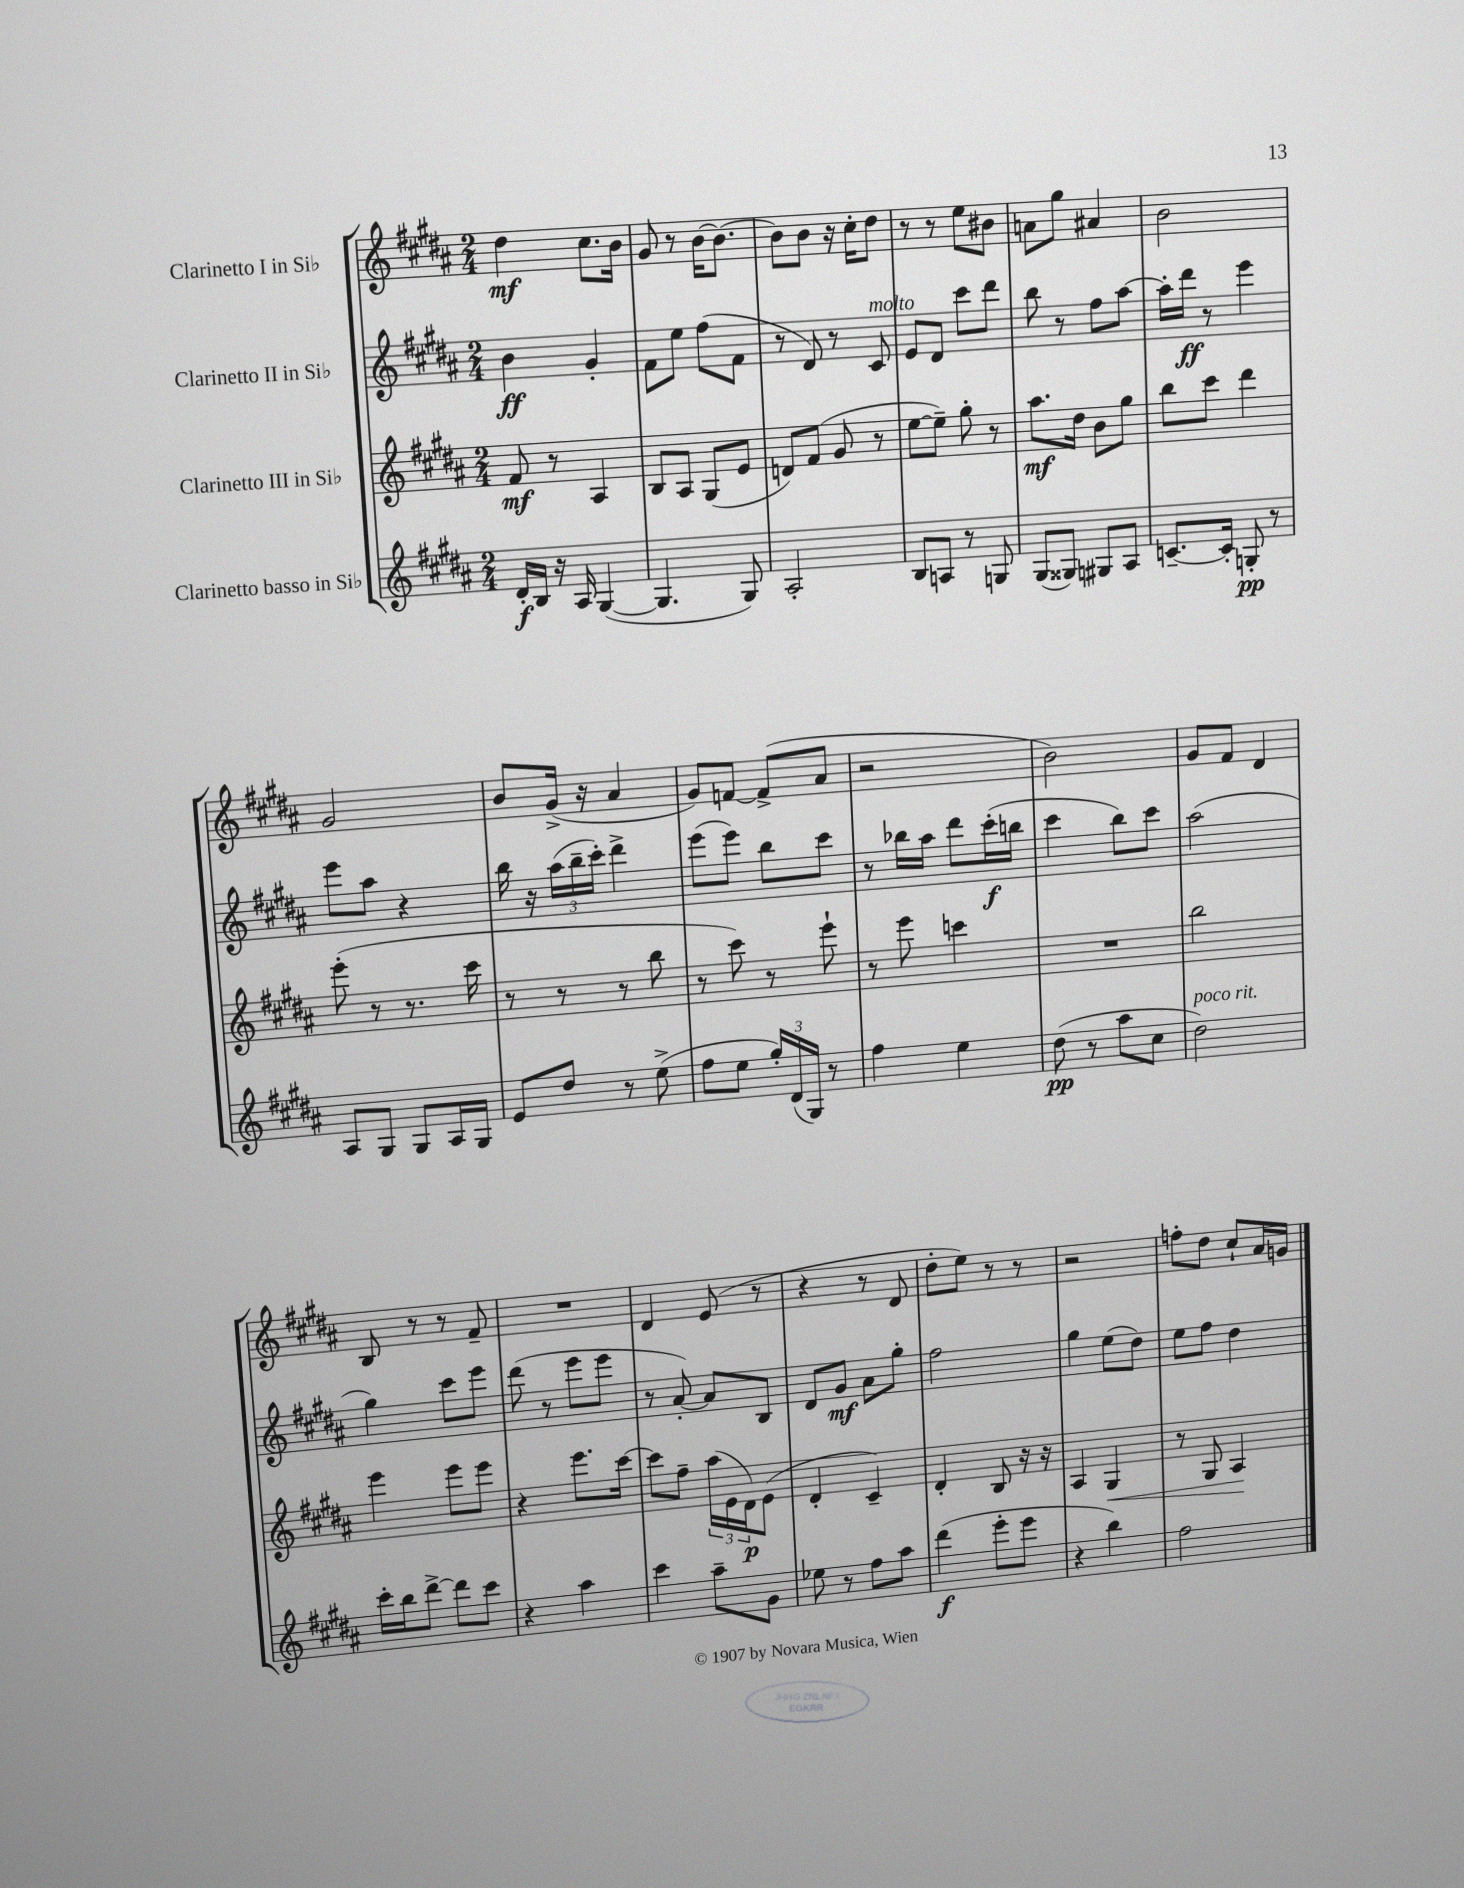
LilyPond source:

<<
\new StaffGroup <<
\new Staff = "s0" \with { instrumentName = "Clarinetto I in Sib" } {
    \clef treble \key b \major \numericTimeSignature \time 2/4
    dis''4\mf cis''8. b'16 |
    gis'8 r8 b'16~ b'8.~ |
    b'8 b'8 r16 cis''16-. dis''8 |
    r8 r8 e''8 bis'8 |
    a'8 gis''8 ais'4 |
    b'2 |
    gis'2 |
    b'8 gis'16->( r16 ais'4 |
    gis'8) f'8~ f'8->( ais'8 |
    r2 |
    b'2) |
    gis'8 fis'8 dis'4 |
    b8 r8 r8 fis'8-- |
    R2 |
    dis'4 e'8( r8 |
    r4 r8 dis'8 |
    dis''8-. e''8) r8 r8 |
    r2 |
    f''8-. dis''8 cis''8-! ais'16 g'16 \bar "|." |
}
\new Staff = "s1" \with { instrumentName = "Clarinetto II in Sib" } {
    \clef treble \key b \major \numericTimeSignature \time 2/4
    b'4\ff gis'4-. |
    fis'8 e''8 fis''8( fis'8 |
    r8 dis'8) r8 cis'8^\markup { \italic "molto" } |
    e'8 dis'8 cis'''8 dis'''8 |
    b''8 r8 fis''8 ais''8~ |
    ais''16-. dis'''16\ff r8 e'''4 |
    e'''8 ais''8 r4 |
    b''16 r16 \tuplet 3/2 { ais''16( b''16-- cis'''16-.) } dis'''4-> |
    e'''8( e'''8) b''8 cis'''8 |
    r8 bes''16 ais''16 dis'''8 cis'''16-.\f( b''16 |
    cis'''4 b''8) cis'''8 |
    ais''2( |
    gis''4) cis'''8 e'''8 |
    dis'''8( r8 e'''8 e'''8 |
    r8 ais'8~-.) ais'8 b8 |
    dis'8 gis'8\mf ais'8 gis''8-. |
    fis''2 |
    gis''4 e''8( dis''8) |
    e''8 fis''8 dis''4 \bar "|." |
}
\new Staff = "s2" \with { instrumentName = "Clarinetto III in Sib" } {
    \clef treble \key b \major \numericTimeSignature \time 2/4
    fis'8\mf r8 ais4 |
    b8 ais8 gis8( e'8 |
    d'8) fis'8( gis'8 r8 |
    e''8~ e''8--) gis''8-. r8 |
    ais''8.\mf dis''16 b'8 gis''8 |
    b''8 cis'''8 dis'''4 |
    e'''8-.( r8 r8. cis'''16 |
    r8 r8 r8 b''8 |
    r8 cis'''8) r8 e'''8-! |
    r8 e'''8 c'''4 |
    R2 |
    b''2 |
    e'''4 e'''8 e'''8 |
    r4 e'''8. cis'''16~ |
    cis'''8 fis''8-- \tuplet 3/2 { ais''16( e'16 dis'16\p) } e'8( |
    dis'4-. cis'4--) |
    dis'4-. b8 r16 r16 |
    ais4 gis4\< |
    r8 gis8 ais4\! \bar "|." |
}
\new Staff = "s3" \with { instrumentName = "Clarinetto basso in Sib" } {
    \clef treble \key b \major \numericTimeSignature \time 2/4
    dis'16-.\f b16 r16 ais16 gis4~( |
    gis4. gis8) |
    ais2-. |
    b8 a8 r8 g8 |
    gis8( gisis8) gis8 ais8 |
    c'8.~-- c'16-. g8-.\pp r8 |
    ais8 gis8 gis8 ais16 gis16 |
    e'8 dis''8 r8 e''8->( |
    fis''8 e''8 \tuplet 3/2 { gis''16-.) dis'16( gis16) } r8 |
    fis''4 e''4 |
    dis''8\pp( r8 ais''8 cis''8 |
    dis''2^\markup { \italic "poco rit." }) |
    cis'''16-. b''16 dis'''8~-> dis'''8 cis'''8 |
    r4 ais''4 |
    cis'''4 ais''8-- gis'8 |
    ees''8 r8 fis''8 ais''8 |
    dis'''4\f( e'''8-. e'''8 |
    r4 b''4) |
    fis''2 \bar "|." |
}
>>
>>
\layout { \context { \Score \remove "Bar_number_engraver" } }
